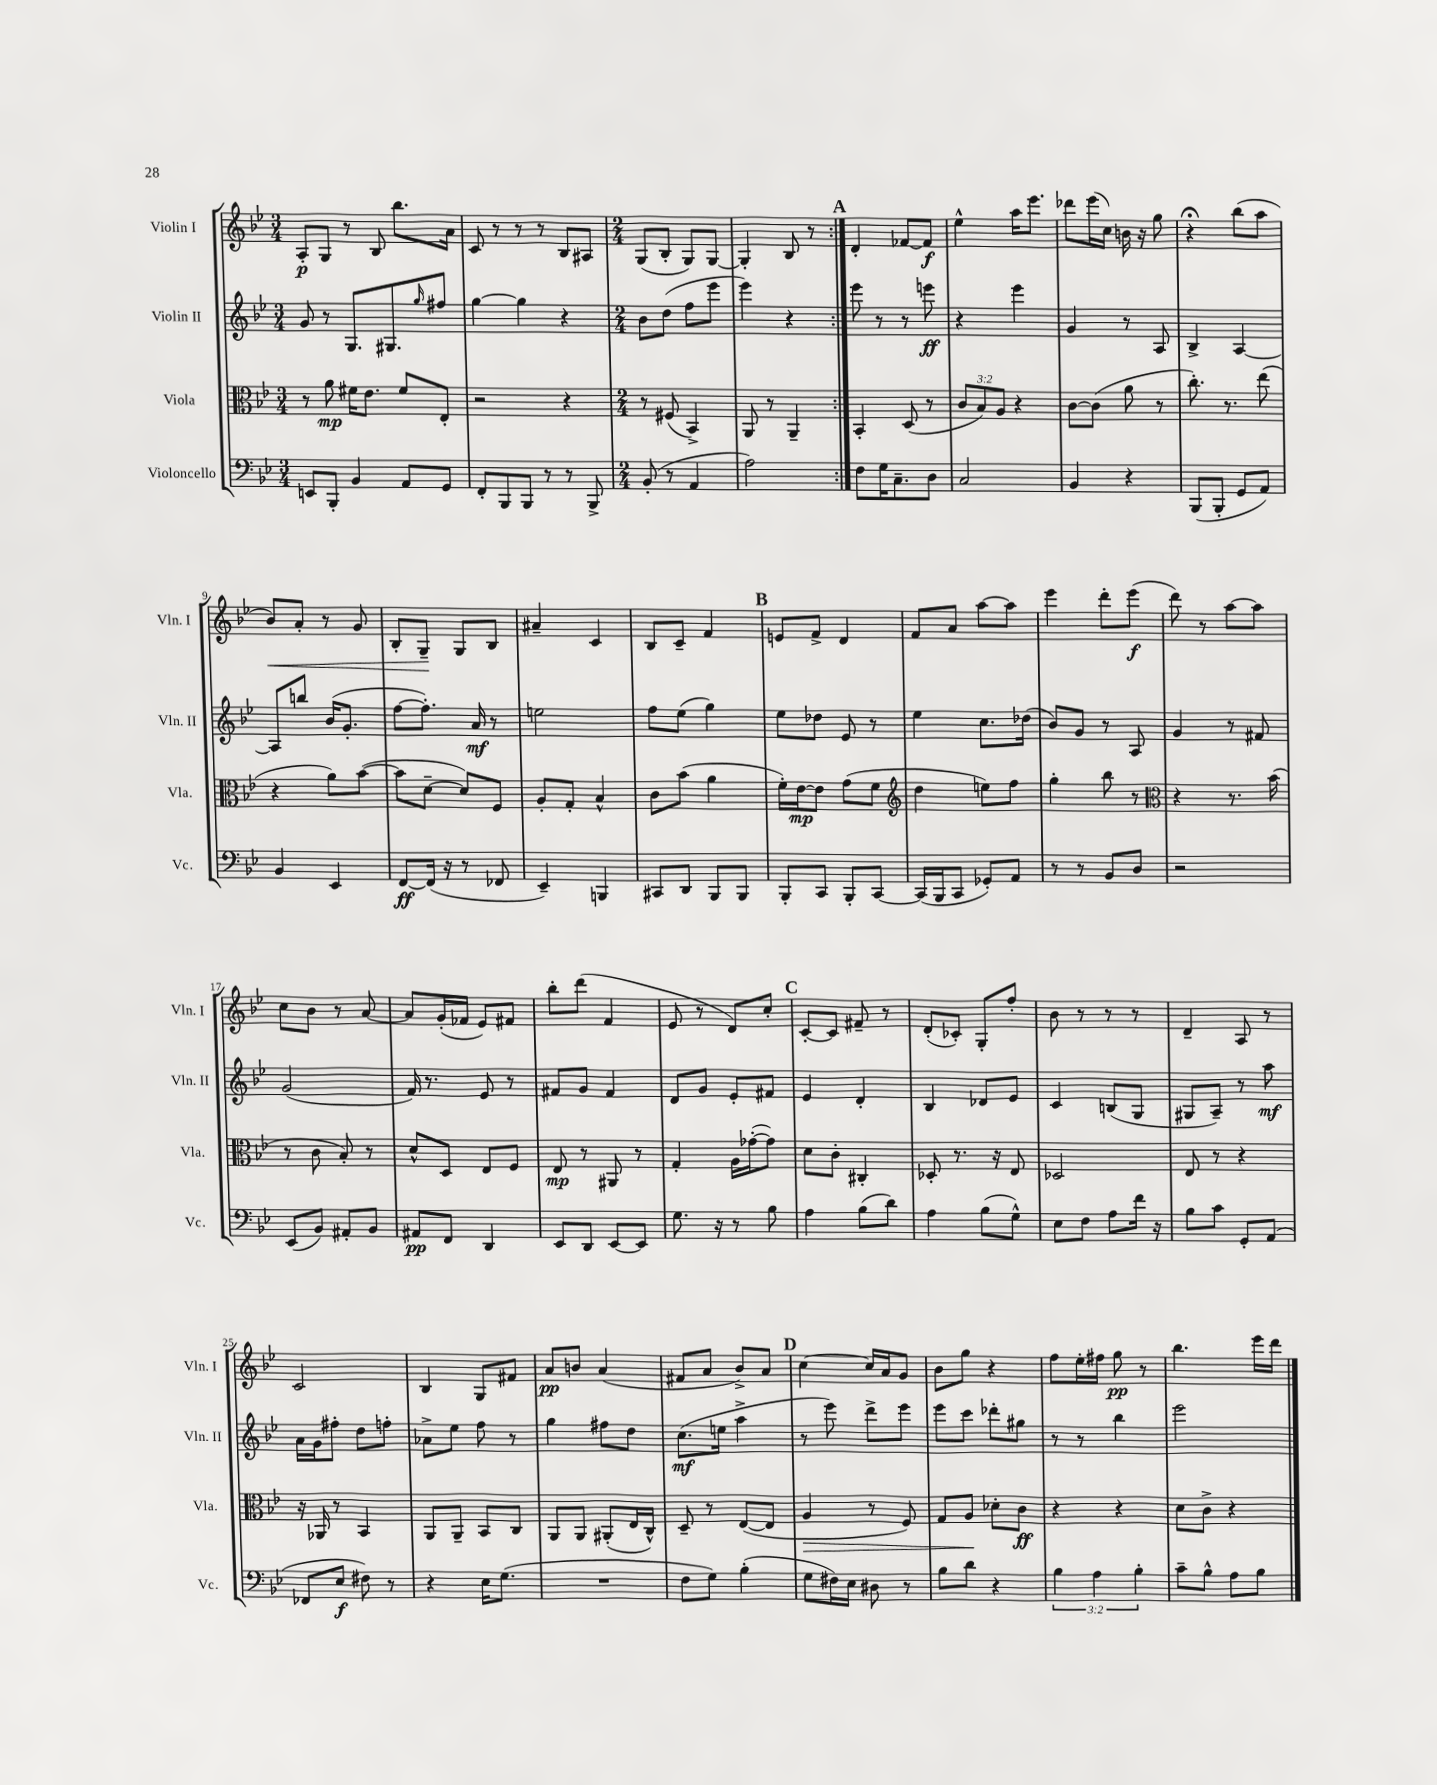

**kern	**kern	**kern	**kern
*staff4	*staff3	*staff2	*staff1
*clefF4	*clefC3	*clefG2	*clefG2
*k[b-e-]	*k[b-e-]	*k[b-e-]	*k[b-e-]
*M3/4	*M3/4	*M3/4	*M3/4
8EE/L	8r	8g/	8A'/L
8BBB-'/J	8a\	8r	8G/J
4BB-/	16f#\LK	8.G/L	8r
.	8.e-\J	.	.
.	.	.	8B-/
.	.	8.G#/	.
8AA/L	8f#/L	.	8.bb-\L
.	.	16qqgg/	.
8GG/J	8E-'/J	8ff#/J	.
.	.	.	16a\Jk
=	=	=	=
8FF'/L	2r	[4gg\	8c/
8BBB-/	.	.	8r
8BBB-/J	.	4gg\]	8r
8r	.	.	8r
8r	4r	4r	8B-/L
8BBB-^/	.	.	8A#/J
=	=	=	=
*M2/4	*M2/4	*M2/4	*M2/4
(8BB-'/	8r	8b-\L	(8G/L
8r	(8F#/	(8dd\J	8B-'/J
4AA/	4BB-^/)	8ff\L	8G/L)
.	.	8eee-\J	[8G/J
=	=	=	=
2A\)	8AA/	4eee-\)	4G'/]
.	8r	.	.
.	4AA~/	4r	8B-/
.	.	.	8r
=:|!	=:|!	=:|!	=:|!
8F\L	4BB-'/	8eee-\	4d'/
16G\K	.	8r	.
8.C~\	.	.	.
.	(8D/	8r	[8f-/L
8D\J	8r	8eee\	8f-/]J
=	=	=	=
2C/	12c/L	4r	4ee-^^\
.	12B-/)	.	.
.	12A/J	.	.
.	4r	4eee-\	16aa\LK
.	.	.	8.eee-\J
=	=	=	=
4BB-/	[8c\L	4g/	8ddd-\L
.	(8c\]J	.	(16eee-\L
.	.	.	16cc\JJ)
4r	8a\	8r	16b\
.	.	.	16r
.	8r	8A/	8gg\
=	=	=	=
(8BBB-/L	8.cc'\)	4B-^/	4r;
8BBB-'/J	.	.	.
.	8.r	.	.
8GG/L	.	[4A/	(8bb-\L
8AA/J)	(8ee-\	.	8aa\J
=	=	=	=
4BB-/	4r	8A/]L	8b-/L)
.	.	8bb/J	8a'/J
4EE-/	8a\L)	(16b-/LK	8r
.	.	8.g'/J	.
.	([8b-\J	.	8g/
=	=	=	=
[8FF/L	8b-\]L	[8ff\L	8B-'/L
(16FF/]Jk	[8d~\J	8.ff'\]J)	8G~/J
16r	.	.	.
8r	8d/]L)	.	8G/L
.	.	16a/	.
8FF-/	8F/J	8r	8B-/J
=	=	=	=
4EE-~/)	8A'/L	2ee\	4a#~/
.	8G'/J	.	.
4BBB/	4B-^^/	.	4c/
=	=	=	=
8CC#/L	8c\L	8ff\L	8B-/L
8DD/J	(8b-\J	(8ee-\J	8c~/J
8BBB-/L	4a\	4gg\)	4f/
8BBB-/J	.	.	.
=	=	=	=
8BBB-'/L	16f'\LL)	8ee-\L	8e/L
.	[16e-\J	.	.
8CC/J	8e-\]J	8dd-\J	8f^/J
8BBB-'/L	(8g\L	8e-/	4d/
[8CC/J	8f\J	8r	.
=	=	=	=
*	*clefG2	*	*
(16CC/]LL	4dd\	4ee-\	8f/L
16BBB-/J	.	.	.
8CC/J	.	.	8a/J
8GG-'/L)	8ee\L)	8.cc\L	[8aa\L
8AA/J	8ff\J	.	8aa\]J
.	.	(16dd-\Jk	.
=	=	=	=
8r	4gg'\	8b-/L)	4eee-\
8r	.	8g/J	.
8BB-/L	8bb-\	8r	8ddd'\L
8D/J	8r	8A/	(8eee-\J
=	=	=	=
*	*clefC3	*	*
2r	4r	4g/	8ddd\)
.	.	.	8r
.	8.r	8r	[8aa\L
.	.	8f#/	8aa\]J
.	(16b-\	.	.
=	=	=	=
(8EE-/L	8r	(2g/	8cc\L
8BB-/J)	8c\	.	8b-\J
8AA#'/L	8B-'/)	.	8r
8BB-/J	8r	.	[8a/
=	=	=	=
8AA#/L	8d^^/L	16f/)	8a/]L
.	.	8.r	.
8FF/J	8D/J	.	(16g'/L
.	.	.	16f-/JJ
4DD/	8E-/L	8e-/	8e-/L)
.	8F/J	8r	8f#/J
=	=	=	=
8EE-/L	8E-/	8f#/L	8bb-'\L
8DD/J	8r	8g/J	(8ddd\J
[8EE-/L	8AA#/	4f#/	4f/
8EE-/]J	8r	.	.
=	=	=	=
8.G\	4G'/	8d/L	8e-/
.	.	8g/J	8r
16r	.	.	.
8r	16A\LL	8e-'/L	8d/L)
.	([16g-'\J	.	.
8B-\	8g-\]J)	8f#/J	8cc'/J
=	=	=	=
4A\	8d\L	4e-/	[8c'/L
.	8c'\J	.	8c/]J
(8B-\L	4C#'/	4d'/	8f#~/
8d\J)	.	.	8r
=	=	=	=
4A\	8D-'/	4B-/	(8d'/L
.	8.r	.	8c-'/J)
(8B-\L	.	8d-/L	8G'/L
.	16r	.	.
8G^^\J)	8E-/	8e-/J	8ff'/J
=	=	=	=
8E-\L	2D-/	4c/	8b-\
8F\J	.	.	8r
8A\L	.	(8B/L	8r
16f\Jk	.	8G/J	8r
16r	.	.	.
=	=	=	=
8B-\L	8E-/	8G#/L	4d~/
8c\J	8r	8A~/J)	.
8GG'/L	4r	8r	8A/
(8AA/J	.	8aa\	8r
=	=	=	=
8FF-/L	16r	16a\LL	2c/
.	16AA-/	16g\J	.
8E-/J	8r	8ff#'\J	.
8F#\)	4BB-/	8dd\L	.
8r	.	8ff'\J	.
=	=	=	=
4r	8AA/L	8a-^\L	4B-/
.	8AA~/J	8ee-\J	.
16E-\LK	8BB-/L	8ff\	8G/L
(8.G\J	.	.	.
.	8C/J	8r	8f#/J
=	=	=	=
2r	8AA/L	4gg\	8a/L
.	8AA/J	.	8b/J
.	(8AA#'/L	8ff#\L	(4a/
.	16E-/L	8dd\J	.
.	16C^^/JJ)	.	.
=	=	=	=
8F\L	8D~/	(8.cc\L	8f#/L
8G\J)	8r	.	8a/J
.	.	16ee\Jk	.
(4B-'\	([8E-/L	4aa^\	8b-^/L)
.	8E-/]J	.	8a/J
=	=	=	=
8G\L	4A/	8r	[4cc\
16F#\L)	.	8eee-\)	.
16E-\JJ	.	.	.
8D#\	8r	8ddd^\L	16cc/]LL
.	.	.	16a/J
8r	8F/)	8eee-\J	8g/J
=	=	=	=
8B-\L	8G/L	8eee-\L	8b-\L
8d\J	8A/J	8ccc\J	8gg\J
4r	8d-'\L	8ddd-'\L	4r
.	8c\J	8gg#\J	.
=	=	=	=
6B-\	4r	8r	8ff\L
.	.	8r	16ee-'\L
6A\	.	.	.
.	.	.	16ff#\JJ
.	4r	4bb-\	8gg\
6B-'\	.	.	.
.	.	.	8r
=	=	=	=
8c~\L	8d\L	2eee-\	4.bb-\
8B-^^\J	8c^\J	.	.
8A\L	4r	.	.
8B-\J	.	.	16eee-\LL
.	.	.	16ddd\JJ
==	==	==	==
*-	*-	*-	*-
